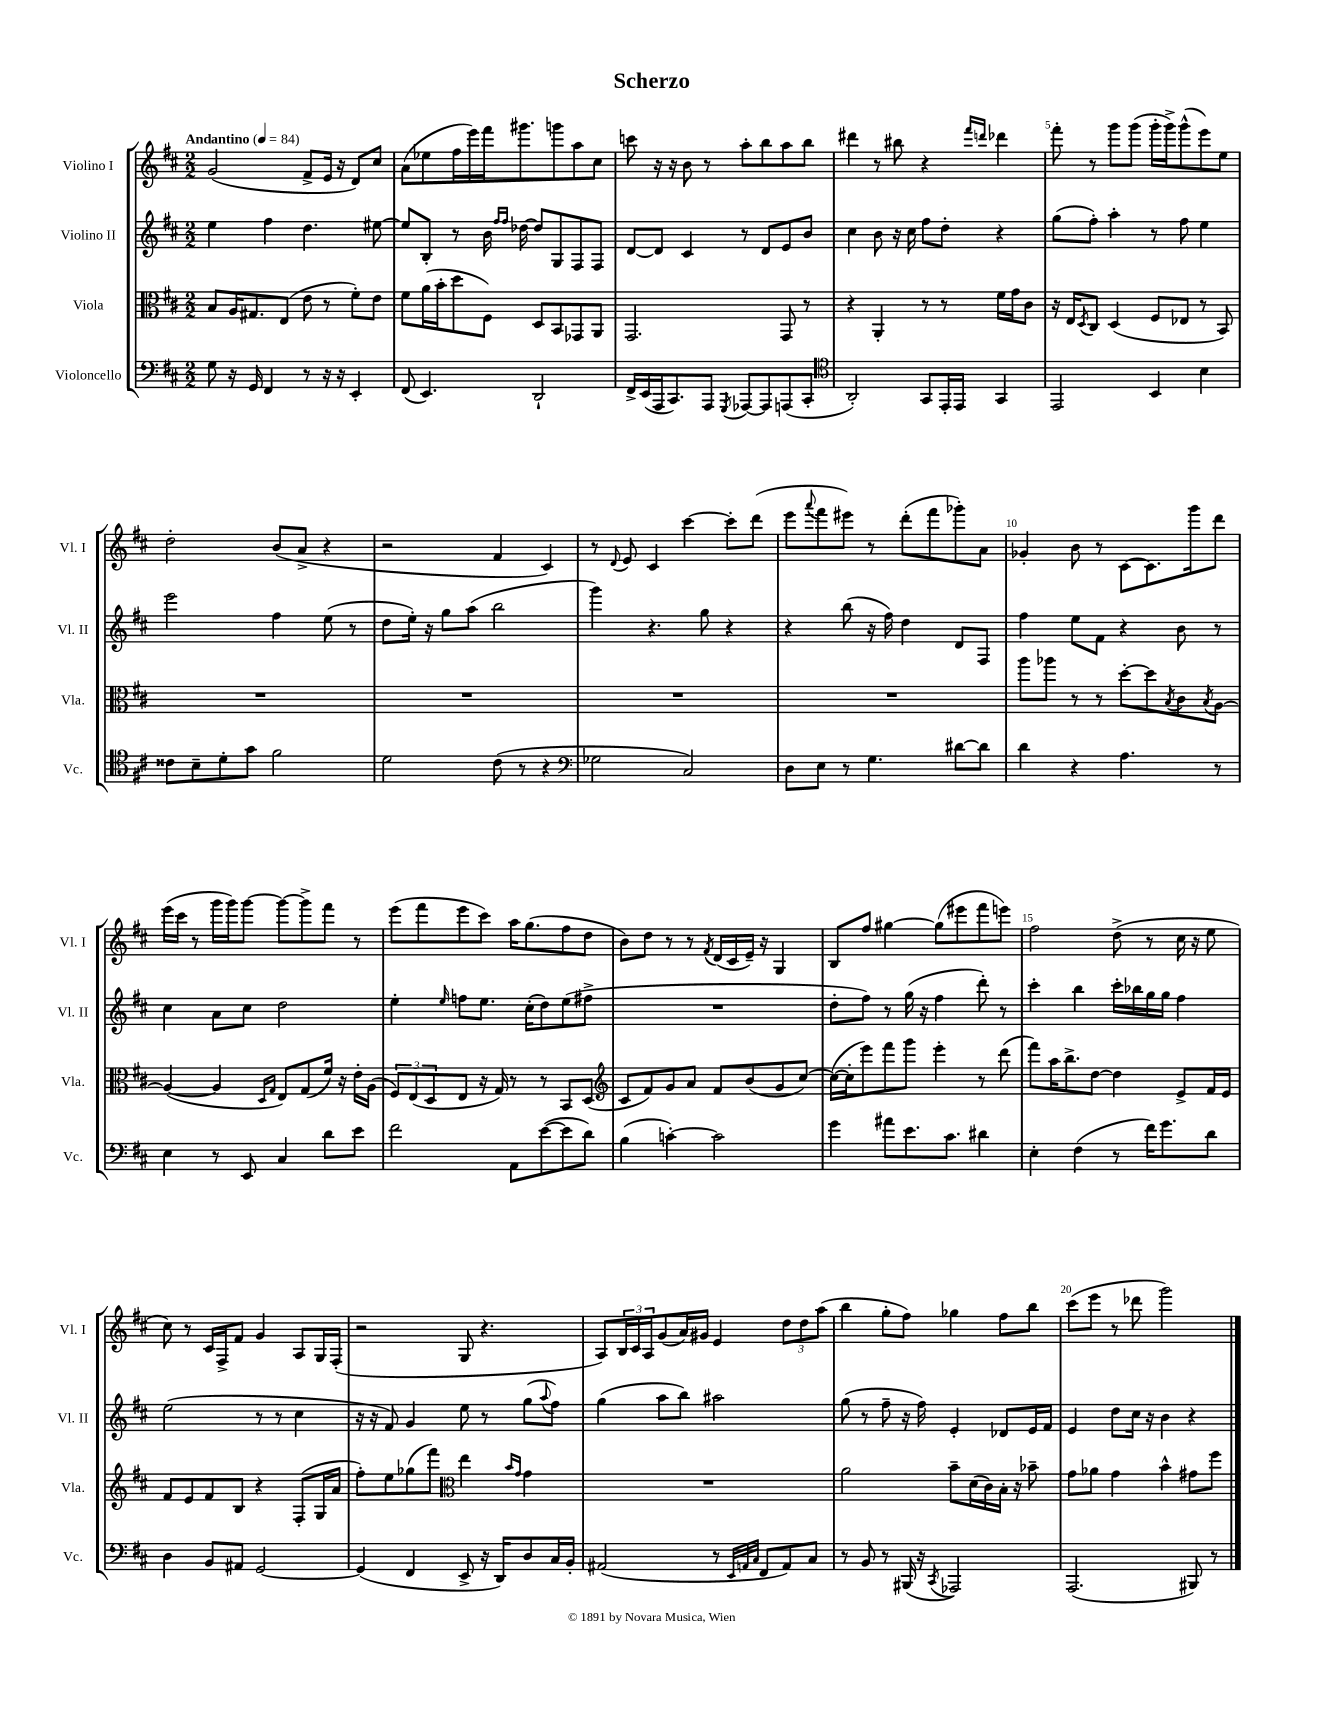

**kern	**kern	**kern	**kern
*staff4	*staff3	*staff2	*staff1
*clefF4	*clefC3	*clefG2	*clefG2
*k[f#c#]	*k[f#c#]	*k[f#c#]	*k[f#c#]
*M2/2	*M2/2	*M2/2	*M2/2
*MM84	*MM84	*MM84	*MM84
8G\	8B/L	4ee\	(2g/
16r	16A/K	.	.
16GG/	8.G#/	.	.
4FF#/	.	4ff#\	.
.	(8E/J	.	.
8r	8e\	4.dd\	8f#^/L
16r	8r	.	16e/Jk
16r	.	.	16r
4EE'/	8f#'\L)	.	8d/L)
.	8e\J	[8ee#\	8cc#/J
=	=	=	=
(8FF#/	8f#\L	8ee#/]L	(8a\L
4.EE/)	(16a\L	8B'/J	8ee-\
.	16b'\J	.	.
.	8dd\	8r	16ff#\L
.	.	.	16eee\)
.	8F#\J)	16b\	16fff#\J
.	.	16qqff#/LL	.
.	.	16qqff#/JJ	.
.	.	[16dd-\	8.ggg#\
2DD`/	8D/L	8dd-/]L	.
.	8BB/	8G/	8ggg\
.	8GG-/	8F#/	8aa\
.	8AA/J	8F#/J	8cc#\J
=	=	=	=
16FF#^/LL	2.GG/	[8d/L	8ccc\
(16EE/	.	.	.
16AAA/J	.	8d/]J	16r
8.CC#/)	.	.	16r
.	.	4c#/	8b\
8AAA/J	.	.	8r
8qGGG/	.	.	.
[8AAA-/L	.	8r	8aa'\L
8AAA-/]	.	8d/L	8bb\
(8AAA/	8GG/	8e/	8aa\
8CC#'/J	8r	8b/J	8bb\J
=	=	=	=
*clefC4	*	*	*
2AA'/)	4r	4cc#\	4ddd#\
.	4AA'/	8b\	8r
.	.	16r	8bb#\
.	.	16cc#\	.
8GG/L	8r	8ff#\L	4r
16EE'/L	8r	8dd'\J	.
16EE/JJ	.	.	.
.	.	.	16qqfff#/LL
.	.	.	16qqddd/JJ
4GG/	16f#\LL	4r	4ddd-\
.	16g\J	.	.
.	8c#\J	.	.
=	=	=	=
2EE/	16r	(8gg\L	8fff#'\
.	16E/LK	.	.
.	8qD/	.	.
.	8C#/J	8ff#'\J)	8r
.	(4D/	4aa'\	8ggg\L
.	.	.	(8ggg\J
4BB/	8F#/L	8r	16ggg'\LL
.	.	.	16ggg^\J)
.	8E-/J	8ff#\	(8ggg^^\
4B\	8r	4ee\	8eee\)
.	8BB/)	.	8ee\J
=	=	=	=
8c##\L	1r	2eee\	2dd'\
8B~\	.	.	.
8d'\	.	.	.
8g\J	.	.	.
2f#\	.	4ff#\	(8b/L
.	.	.	8a^/J
.	.	(8ee\	4r
.	.	8r	.
=	=	=	=
2d\	1r	8dd\L	2r
.	.	16ee'\Jk)	.
.	.	16r	.
.	.	8gg\L	.
.	.	(8aa\J	.
(8c#\	.	2bb\	4f#/
8r	.	.	.
4r	.	.	4c#/)
=	=	=	=
*clefF4	*	*	*
2G-\	1r	4ggg\)	8r
.	.	.	8qqd/
.	.	.	8e/
.	.	4.r	4c#/
2C#/)	.	.	[4ccc#\
.	.	8gg\	.
.	.	4r	8ccc#'\]L
.	.	.	(8ddd\J
=	=	=	=
8D\L	1r	4r	8eee\L
.	.	.	8qqaaa/
8E\J	.	.	8fff#\
8r	.	(8bb\	8eee#\J)
4.G\	.	16r	8r
.	.	16ff#\)	.
.	.	4dd\	(8ddd'\L
.	.	.	8fff#\
[8d#\L	.	8d/L	8ggg-'\)
8d#\]J	.	8F#/J	8a\J
=	=	=	=
4d\	8aa\L	4ff#\	4g-'/
.	8aa-\J	.	.
4r	8r	8ee\L	8b\
.	8r	8f#\J	8r
4.A\	[8dd'\L	4r	[8c#\L
.	8dd\]	.	8.c#\]
.	8qB/	.	.
.	8c#\	8b\	.
.	.	.	16ggg\k
.	8qB/	.	.
8r	[8A\J	8r	8ddd\J
=	=	=	=
4E\	(4A/_	4cc#\	(16eee\LL
.	.	.	16ccc#\JJ
.	.	.	8r
8r	4A/]	8a\L	16ggg\LL
.	.	.	16ggg\J)
8EE/	.	8cc#\J	[8ggg\J
.	16qqD/LL	.	.
.	16qqG/JJ	.	.
4C#/	8E/L)	2dd\	8ggg\_L
.	(8G/	.	8ggg^\]
8d\L	16f#/Jk)	.	8fff#\J
.	16r	.	.
8e\J	16e'\LL	.	8r
.	(16A\JJ	.	.
=	=	=	=
2f#\	12F#/L)	4ee'\	(8eee\L
.	(12E/	.	.
.	.	.	8fff#\
.	12D/	.	.
.	.	16qqee/	.
.	8E/J	8ff\L	8eee\
.	16r	8.ee\J	8ccc#\J)
.	16G/)	.	.
8AA\L	8r	.	16aa\LK
.	.	(16cc#'\LK	(8.gg\
([8e\	8r	8dd\)	.
8e\]	8BB/L	(8ee\	8ff#\
8d\J)	(8D/J	8ff#^\J	8dd\J
=	=	=	=
*	*clefG2	*	*
(4B\	8c#/L	1r	8b\L)
.	8f#/)	.	8dd\J
[4c'\)	8g/	.	8r
.	8a/J	.	8r
.	.	.	8qf#/
2c\]	8f#/L	.	(16d/LL
.	.	.	16c#/
.	(8b/	.	16e~/JJ)
.	.	.	16r
.	8g/	.	4G/
.	[8cc#/J)	.	.
=	=	=	=
4g\	(16cc#\_LL	8dd'\L	8B/L
.	16cc#'\]J	.	.
.	8eee\)	8ff#\J)	8ff#/J
8a#\L	8fff#\	8r	[4gg#\
8.e\	8ggg\J	(16gg\	.
.	.	16r	.
.	4eee'\	4ff#\	(8gg#\]L
8.c#\J	.	.	.
.	.	.	8eee#\
4d#\	8r	8ddd'\)	8fff#\
.	(8ddd\	8r	8eee\J)
=	=	=	=
4E'\	8fff#\L)	4ccc#'\	2ff#\
.	16aa\K	.	.
.	8.bb^\	.	.
(4F#\	.	4bb\	.
.	[8dd\J	.	.
8r	4dd\]	16ccc#'\LL	(8dd^\
.	.	16bb-\	.
16f#\LK)	.	16gg\	8r
8.g\	.	16gg\JJ	.
.	8e^/L	4ff#\	16cc#\
.	.	.	16r
8d\J	16f#/L	.	8ee\
.	16e/JJ	.	.
=	=	=	=
4D\	8f#/L	(2ee\	8cc#\)
.	8e/	.	8r
8BB/L	8f#/	.	16c#/LL
.	.	.	16F#^/J
8AA#/J	8B/J	.	8f#/J
[2GG/	4r	8r	4g/
.	.	8r	.
.	(8F#'/L	4cc#\	8A/L
.	16G/L	.	16G/L
.	16a/JJ	.	(16F#'/JJ
=	=	=	=
(4GG/]	8ff#'\L)	16r	2r
.	.	16r	.
.	8ee\	8f#/)	.
4FF#/	(8gg-\	4g/	.
.	8fff#\J)	.	.
*	*clefC3	*	*
8EE^/	4ee\	8ee\	8G/
16r	.	8r	4.r
16DD/LK)	.	.	.
.	16qqb/LL	.	.
.	16qqg/JJ	.	.
8D/	4g\	(8gg\L	.
.	.	8qqaa/	.
16C#/L	.	8ff#\J)	.
16BB'/JJ	.	.	.
=	=	=	=
(2AA#/	1r	(4gg\	8A/L)
.	.	.	24B/L
.	.	.	24c#/
.	.	.	24A/J
.	.	8aa\L	(8g/
.	.	8bb\J)	16a/L)
.	.	.	16g#/JJ
8r	.	2aa#\	4e/
32qqEE/LLL	.	.	.
32qqAA/	.	.	.
32qqC#/JJJ	.	.	.
8FF#/L	.	.	.
8AA/)	.	.	12dd\L
.	.	.	12dd\
8C#/J	.	.	.
.	.	.	(12aa\J
=	=	=	=
8r	2a\	(8gg\	4bb\
8BB/	.	8r	.
8r	.	8ff#~\	8gg'\L
(16BBB#/	.	16r	8ff#\J)
16r	.	16ff#\)	.
8qCC#/	.	.	.
2AAA-/)	8b~\L	4e'/	4gg-\
.	(16d\L	.	.
.	16c#\)	.	.
.	16B'\JJ	8d-/L	8ff#\L
.	16r	.	.
.	8b-~\	16e/L	8bb\J
.	.	16f#/JJ	.
=	=	=	=
(2.AAA/	8g\L	4e/	(8ccc#\L
.	8a-\J	.	8eee\J
.	4g\	8dd\L	8r
.	.	16cc#\Jk	8ddd-\
.	.	16r	.
.	4b^^\	4b\	2ggg\)
8BBB#/)	8g#\L	4r	.
8r	8ff#\J	.	.
==	==	==	==
*-	*-	*-	*-
